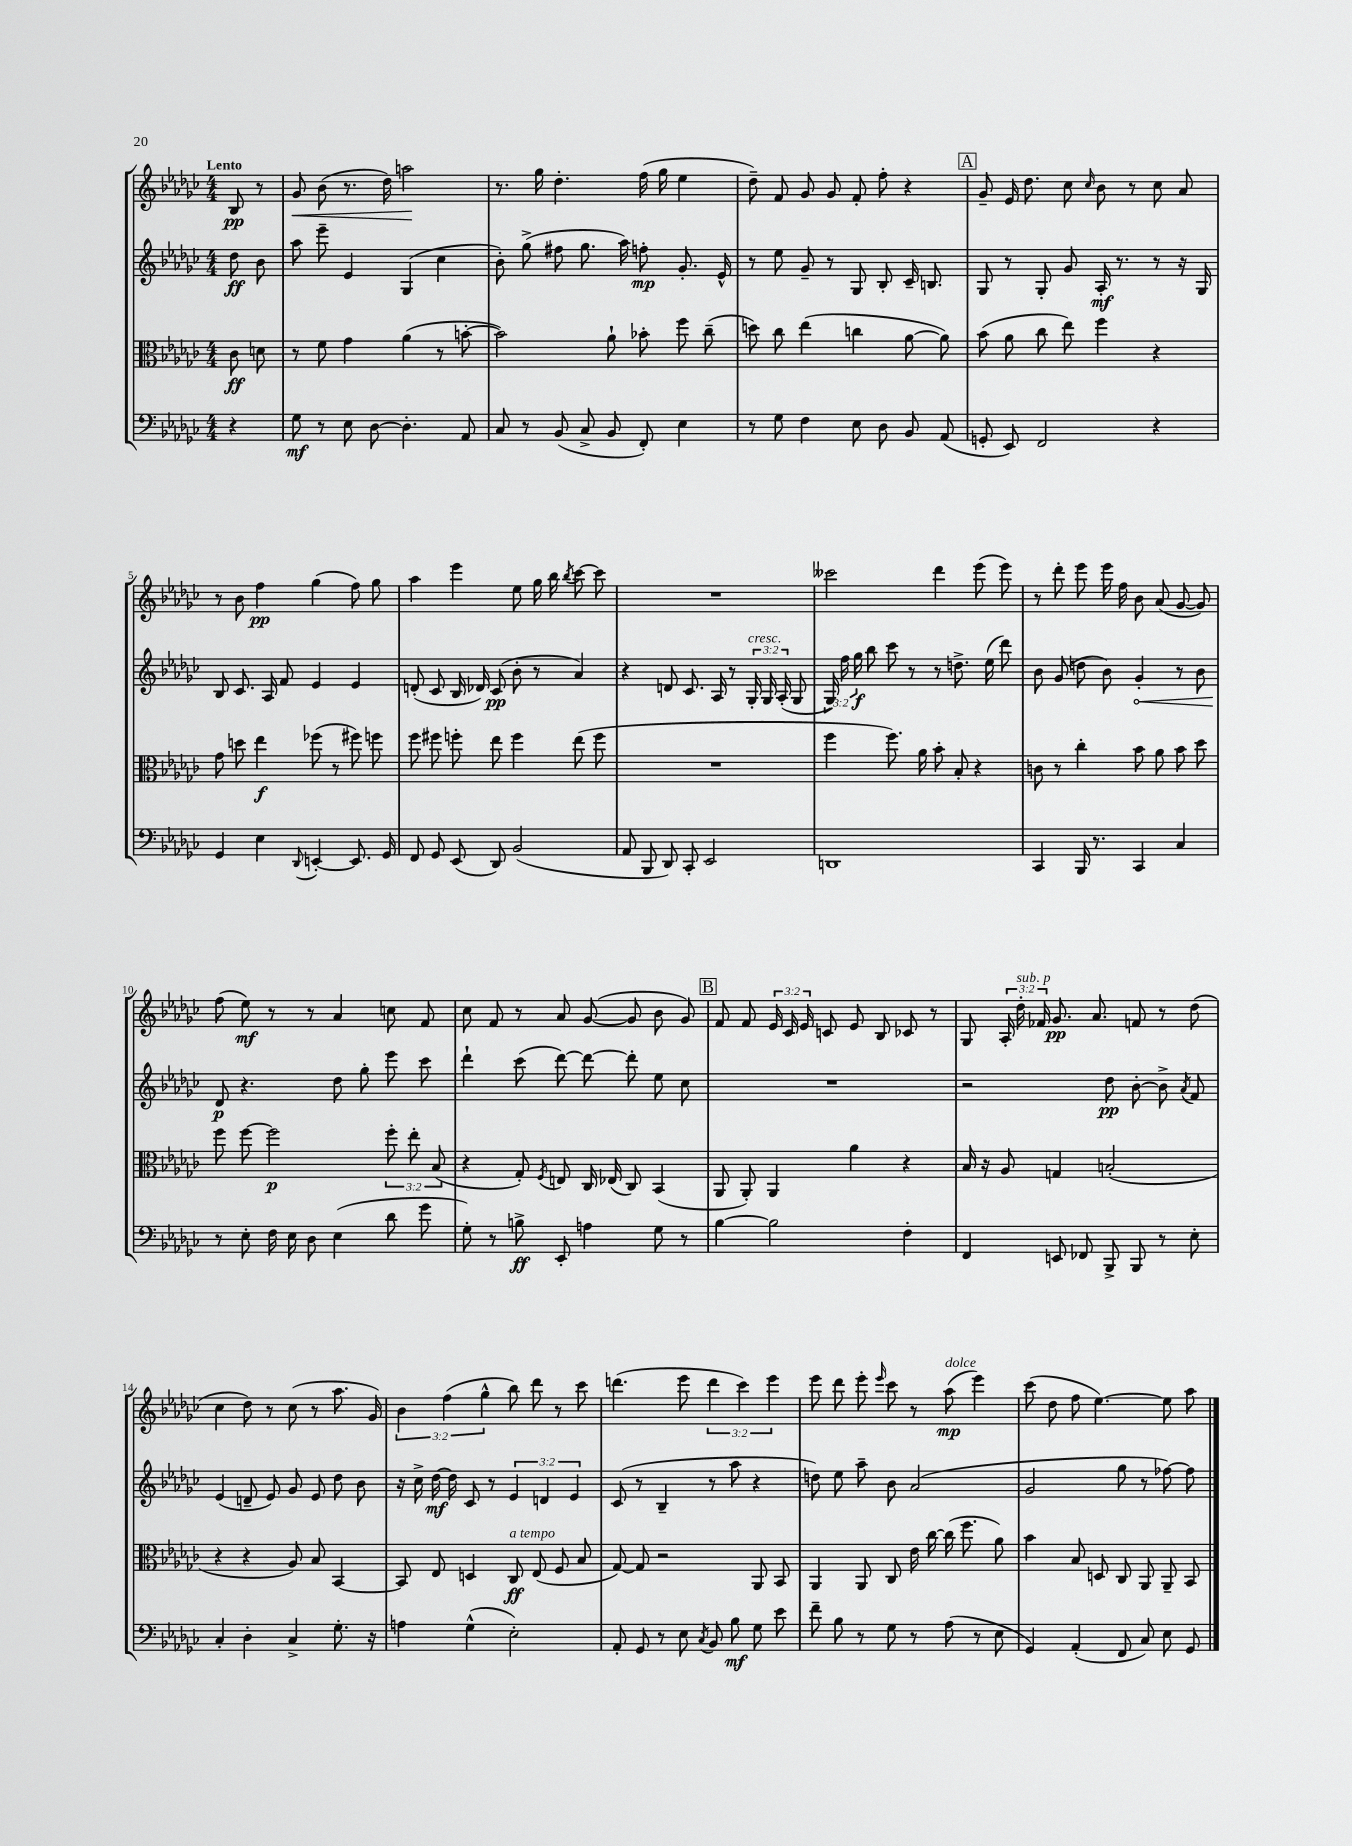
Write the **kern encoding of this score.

**kern	**dynam	**kern	**dynam	**kern	**dynam	**kern	**dynam
*part4	*part4	*part3	*part3	*part2	*part2	*part1	*part1
*staff4	*staff4	*staff3	*staff3	*staff2	*staff2	*staff1	*staff1
*clefF4	*	*clefC3	*	*clefG2	*	*clefG2	*
*k[b-e-a-d-g-c-]	*	*k[b-e-a-d-g-c-]	*	*k[b-e-a-d-g-c-]	*	*k[b-e-a-d-g-c-]	*
*M4/4	*	*M4/4	*	*M4/4	*	*M4/4	*
=	=	=	=	=	=	=	=
!	!	!	!	!	!	!LO:TX:a:B:t=Lento	!
4r	.	8c-\	ff	8dd-\	ff	8B-/	pp
.	.	8dn\	.	8b-\	.	8r	.
=1	=1	=1	=1	=1	=1	=1	=1
!	!	!	!	!	!	!	!LO:HP:b
8G-\	mf	8r	.	8aa-\	.	8g-/	<
8r	.	8f\	.	8eee-~\	.	(8b-\	.
8E-\	.	4g-\	.	4e-/	.	8.r	.
[8D-\	.	.	.	.	.	.	.
.	.	.	.	.	.	16dd-\)	.
4.D-'\]	.	(4a-\	.	(4G-/	.	2aan\	.
.	.	8r	.	4cc-\	.	.	.
8AA-/	.	[8bn'\	.	.	.	.	.
.	.	.	.	.	.	.	[
=2	=2	=2	=2	=2	=2	=2	=2
8C-/	.	2b\])	.	8b-'\)	.	8.r	.
8r	.	.	.	(8gg-^\	.	.	.
.	.	.	.	.	.	16gg-\	.
(8BB-/	.	.	.	8ff#X\	.	4.dd-'\	.
8C-^/	.	.	.	8.gg-\	.	.	.
8BB-/	.	8a-`\	.	.	.	.	.
.	.	.	.	16aa-\)	.	.	.
8FF'/)	.	8b-X'\	.	8ffn'\	mp	(16ff\	.
.	.	.	.	.	.	16gg-\	.
4E-\	.	8ff\	.	8.g-'/	.	4ee-\	.
.	.	(8cc-~\	.	.	.	.	.
.	.	.	.	16e-^^/	.	.	.
=3	=3	=3	=3	=3	=3	=3	=3
8r	.	8ddn\)	.	8r	.	8dd-~\)	.
8G-\	.	8cc-\	.	8ee-\	.	8f/	.
4F\	.	(4ee-\	.	8g-~/	.	8g-/	.
.	.	.	.	8r	.	8g-/	.
8E-\	.	4ccn\	.	8G-/	.	8f'/	.
8D-\	.	.	.	8B-'/	.	8ff'\	.
8BB-/	.	[8a-\	.	16c-~/	.	4r	.
.	.	.	.	8.Bn/	.	.	.
(8AA-/	.	8a-\])	.	.	.	.	.
!!LO:REH:place=s1:t=A
=4	=4	=4	=4	=4	=4	=4	=4
8GGn'/	.	(8b-\	.	8G-/	.	8g-~/	.
8EE-/)	.	8a-\	.	8r	.	16e-/	.
.	.	.	.	.	.	8.dd-\	.
2FF/	.	8cc-\	.	8G-'/	.	.	.
.	.	8ee-\)	.	8g-/	.	8cc-\	.
.	.	.	.	.	.	16qqcc-/	.
.	.	4ff\	.	16A-'/	mf	8b-\	.
.	.	.	.	8.r	.	.	.
.	.	.	.	.	.	8r	.
4r	.	4r	.	8r	.	8cc-\	.
.	.	.	.	16r	.	8a-/	.
.	.	.	.	16G-/	.	.	.
!!LO:LB:g=z
=5	=5	=5	=5	=5	=5	=5	=5
4GG-/	.	8g-\	.	8B-/	.	8r	.
.	.	8ddn\	.	8.c-/	.	8b-\	.
4E-\	.	4ee-\	f	.	.	4ff\	pp
.	.	.	.	16A-/	.	.	.
.	.	.	.	8f/	.	.	.
8qqDD-/	.	.	.	.	.	.	.
[4EEn'/	.	(8ff-X\	.	4e-/	.	(4gg-\	.
.	.	8r	.	.	.	.	.
8.EE/]	.	8ff#X\)	.	4e-/	.	8ff\)	.
.	.	8ffn\	.	.	.	8gg-\	.
16GG-/	.	.	.	.	.	.	.
=6	=6	=6	=6	=6	=6	=6	=6
8FF/	.	8ff\	.	(8dn'/	.	4aa-\	.
8GG-/	.	8ff#X\	.	8c-/	.	.	.
(8EE-/	.	8ffn'\	.	16B-/	.	4eee-\	.
.	.	.	.	16d-X/)	.	.	.
8DD-/)	.	8ee-\	.	(8c-/	pp	.	.
(2BB-/	.	4ff\	.	8b-'\	.	8ee-\	.
.	.	.	.	8r	.	16gg-\	.
.	.	.	.	.	.	16bb-\	.
.	.	.	.	.	.	8qbb-/	.
.	.	(8ee-\	.	4a-/)	.	[8ccc-\	.
.	.	8ff\	.	.	.	8ccc-\]	.
=7	=7	=7	=7	=7	=7	=7	=7
8AA-/	.	1r	.	4r	.	1r	.
8BBB-/	.	.	.	.	.	.	.
8DD-/)	.	.	.	8dn/	.	.	.
8CC-'/	.	.	.	8.c-/	.	.	.
2EE-/	.	.	.	.	.	.	.
.	.	.	.	16A-/	.	.	.
.	.	.	.	8r	.	.	.
!	!	!	!	!LO:TX:a:i:t=cresc.	!	!	!
.	.	.	.	24G-'/	.	.	.
.	.	.	.	24G-/	.	.	.
.	.	.	.	(24A-'/	.	.	.
.	.	.	.	8G-/	.	.	.
=8	=8	=8	=8	=8	=8	=8	=8
1DDn	.	4ff\	.	24G-/)	.	2ccc--X\	.
.	.	.	.	24ff\	.	.	.
.	.	.	.	24gg-\	f	.	.
.	.	.	.	8bb-\	.	.	.
.	.	8.ff\)	.	8ccc-\	.	.	.
.	.	.	.	8r	.	.	.
.	.	16a-\	.	.	.	.	.
.	.	8b-'\	.	8r	.	4ddd-\	.
.	.	8B-'/	.	8.ddn^\	.	.	.
.	.	4r	.	.	.	(8eee-\	.
.	.	.	.	(16ee-\	.	.	.
.	.	.	.	8ddd-\)	.	8eee-\)	.
=9	=9	=9	=9	=9	=9	=9	=9
4CC-/	.	8cn\	.	8b-\	.	8r	.
.	.	8r	.	(8g-/	.	8ddd-'\	.
16BBB-/	.	4cc-'\	.	8ddn\	.	8eee-\	.
8.r	.	.	.	.	.	.	.
.	.	.	.	8b-\)	.	16eee-\	.
.	.	.	.	.	.	16ff\	.
!	!	!	!	!	!LO:HP:b	!	!
4CC-/	.	8b-\	.	4g-'/	<	8b-\	.
.	.	8a-\	.	.	.	(8a-/	.
4C-/	.	8b-\	.	8r	.	[8g-/	.
.	.	8dd-\	.	8b-\	.	8g-/])	.
!!LO:LB:g=z
=10	=10	=10	=10	=10	=10	=10	=10
8r	.	8ff\	.	8d-/	p	(8ff\	.
8E-'\	.	[8ff\	.	4.r	[	8ee-\)	mf
16F\	.	2ff\]	p	.	.	8r	.
16E-\	.	.	.	.	.	.	.
8D-\	.	.	.	.	.	8r	.
(4E-\	.	.	.	8dd-\	.	4a-/	.
.	.	.	.	8gg-'\	.	.	.
8d-\	.	12ff'\	.	8eee-\	.	8ccn\	.
.	.	12ee-'\	.	.	.	.	.
8g-\	.	.	.	8ccc-\	.	8f/	.
.	.	(12B-/	.	.	.	.	.
=11	=11	=11	=11	=11	=11	=11	=11
8G-'\)	.	4r	.	4ddd-`\	.	8cc-\	.
8r	.	.	.	.	.	8f/	.
8Bn^\	ff	8G-'/)	.	(8ccc-\	.	8r	.
.	.	8qF/	.	.	.	.	.
8EE-'/	.	8En/	.	[8ddd-\)	.	8a-/	.
4An\	.	16C-/	.	8ddd-\_	.	([8g-/	.
.	.	(16E-X/	.	.	.	.	.
.	.	8C-/)	.	8ddd-'\]	.	8g-/]	.
8G-\	.	(4BB-/	.	8ee-\	.	8b-\	.
8r	.	.	.	8cc-\	.	8g-/)	.
!!LO:REH:place=s1:t=B
=12	=12	=12	=12	=12	=12	=12	=12
[4B-\	.	8AA-/	.	1r	.	8f/	.
.	.	8AA-'/)	.	.	.	8f/	.
2B-\]	.	4AA-/	.	.	.	24e-/	.
.	.	.	.	.	.	24c-/	.
.	.	.	.	.	.	24e-/	.
.	.	.	.	.	.	8cn/	.
.	.	4a-\	.	.	.	8e-/	.
.	.	.	.	.	.	8B-/	.
4F'\	.	4r	.	.	.	8c-X/	.
.	.	.	.	.	.	8r	.
=13	=13	=13	=13	=13	=13	=13	=13
4FF/	.	16B-/	.	2r	.	8G-/	.
.	.	16r	.	.	.	.	.
.	.	8A-/	.	.	.	24A-'/	.
!	!	!	!	!	!	!LO:TX:a:i:t=sub. p	!
.	.	.	.	.	.	24dd-'\	.
.	.	.	.	.	.	24f-X/	.
8EEn/	.	4Gn/	.	.	.	8.g-/	pp
8FF-X/	.	.	.	.	.	.	.
.	.	.	.	.	.	8.a-/	.
8BBB-^/	.	(2Bn'/	.	8dd-\	pp	.	.
8BBB-/	.	.	.	[8b-'\	.	8fn/	.
8r	.	.	.	8b-^\]	.	8r	.
.	.	.	.	8qa-/	.	.	.
8E-'\	.	.	.	8f/	.	(8dd-\	.
!!LO:LB:g=z
=14	=14	=14	=14	=14	=14	=14	=14
4C-'/	.	4r	.	(4e-/	.	4cc-\	.
4D-'\	.	4r	.	8dn~/	.	8dd-\)	.
.	.	.	.	8e-/)	.	8r	.
4C-^/	.	8A-/)	.	8g-/	.	(8cc-\	.
.	.	8B-/	.	8e-/	.	8r	.
8.G-'\	.	[4BB-/	.	8dd-\	.	8.aa-\	.
.	.	.	.	8b-\	.	.	.
16r	.	.	.	.	.	16g-/)	.
=15	=15	=15	=15	=15	=15	=15	=15
4An\	.	8BB-/]	.	16r	.	6b-\	.
.	.	.	.	16cc-^\	.	.	.
.	.	8E-/	.	[16dd-\	mf	.	.
.	.	.	.	.	.	(6ff\	.
.	.	.	.	16dd-\]	.	.	.
(4G-^^\	.	4Dn/	.	8c-/	.	.	.
.	.	.	.	.	.	6gg-^^\	.
.	.	.	.	8r	.	.	.
!	!	!LO:TX:a:i:t=a tempo	!	!	!	!	!
2E-'\)	.	8C-/	ff	6e-/	.	8bb-\)	.
.	.	(8E-/	.	.	.	8ddd-\	.
.	.	.	.	6dn/	.	.	.
.	.	8F/	.	.	.	8r	.
.	.	.	.	6e-/	.	.	.
.	.	8B-/	.	.	.	8ccc-\	.
=16	=16	=16	=16	=16	=16	=16	=16
8AA-'/	.	[8G-/)	.	(8c-/	.	(4.dddn\	.
8GG-/	.	8G-/]	.	8r	.	.	.
8r	.	2r	.	4B-~/	.	.	.
8E-\	.	.	.	.	.	8eee-\	.
8qC-/	.	.	.	.	.	.	.
8BB-/	.	.	.	8r	.	6ddd\	.
8B-\	mf	.	.	8aa-\	.	.	.
.	.	.	.	.	.	6ccc-\)	.
8G-\	.	8AA-/	.	4r	.	.	.
.	.	.	.	.	.	6eee-\	.
8e-\	.	8BB-/	.	.	.	.	.
=17	=17	=17	=17	=17	=17	=17	=17
8f~\	.	4AA-/	.	8ddn\)	.	8eee-\	.
8B-\	.	.	.	8ee-\	.	8ddd-\	.
8r	.	8AA-/	.	8aa-~\	.	8eee-'\	.
.	.	.	.	.	.	16qqeee-/	.
8G-\	.	8C-/	.	8b-\	.	8ccc-\	.
8r	.	16e-\	.	(2a-/	.	8r	.
.	.	[16cc-\	.	.	.	.	.
!	!	!	!	!	!	!LO:TX:a:i:t=dolce	!
(8A-\	.	(16cc-\]	.	.	.	(8aa-\	mp
.	.	8.ff\	.	.	.	.	.
8r	.	.	.	.	.	4eee-\)	.
8E-\	.	8a-\)	.	.	.	.	.
=18	=18	=18	=18	=18	=18	=18	=18
4GG-/)	.	4b-\	.	2g-/	.	(8ccc-\	.
.	.	.	.	.	.	8dd-\	.
(4AA-'/	.	8B-/	.	.	.	8ff\	.
.	.	8Dn/	.	.	.	[4.ee-\)	.
8FF/	.	8C-/	.	8gg-\	.	.	.
8C-/)	.	8AA-/	.	8r	.	.	.
8E-\	.	8AA-~/	.	[8ff-X\)	.	8ee-\]	.
8GG-/	.	8BB-/	.	8ff-\]	.	8aa-\	.
==	==	==	==	==	==	==	==
*-	*-	*-	*-	*-	*-	*-	*-
